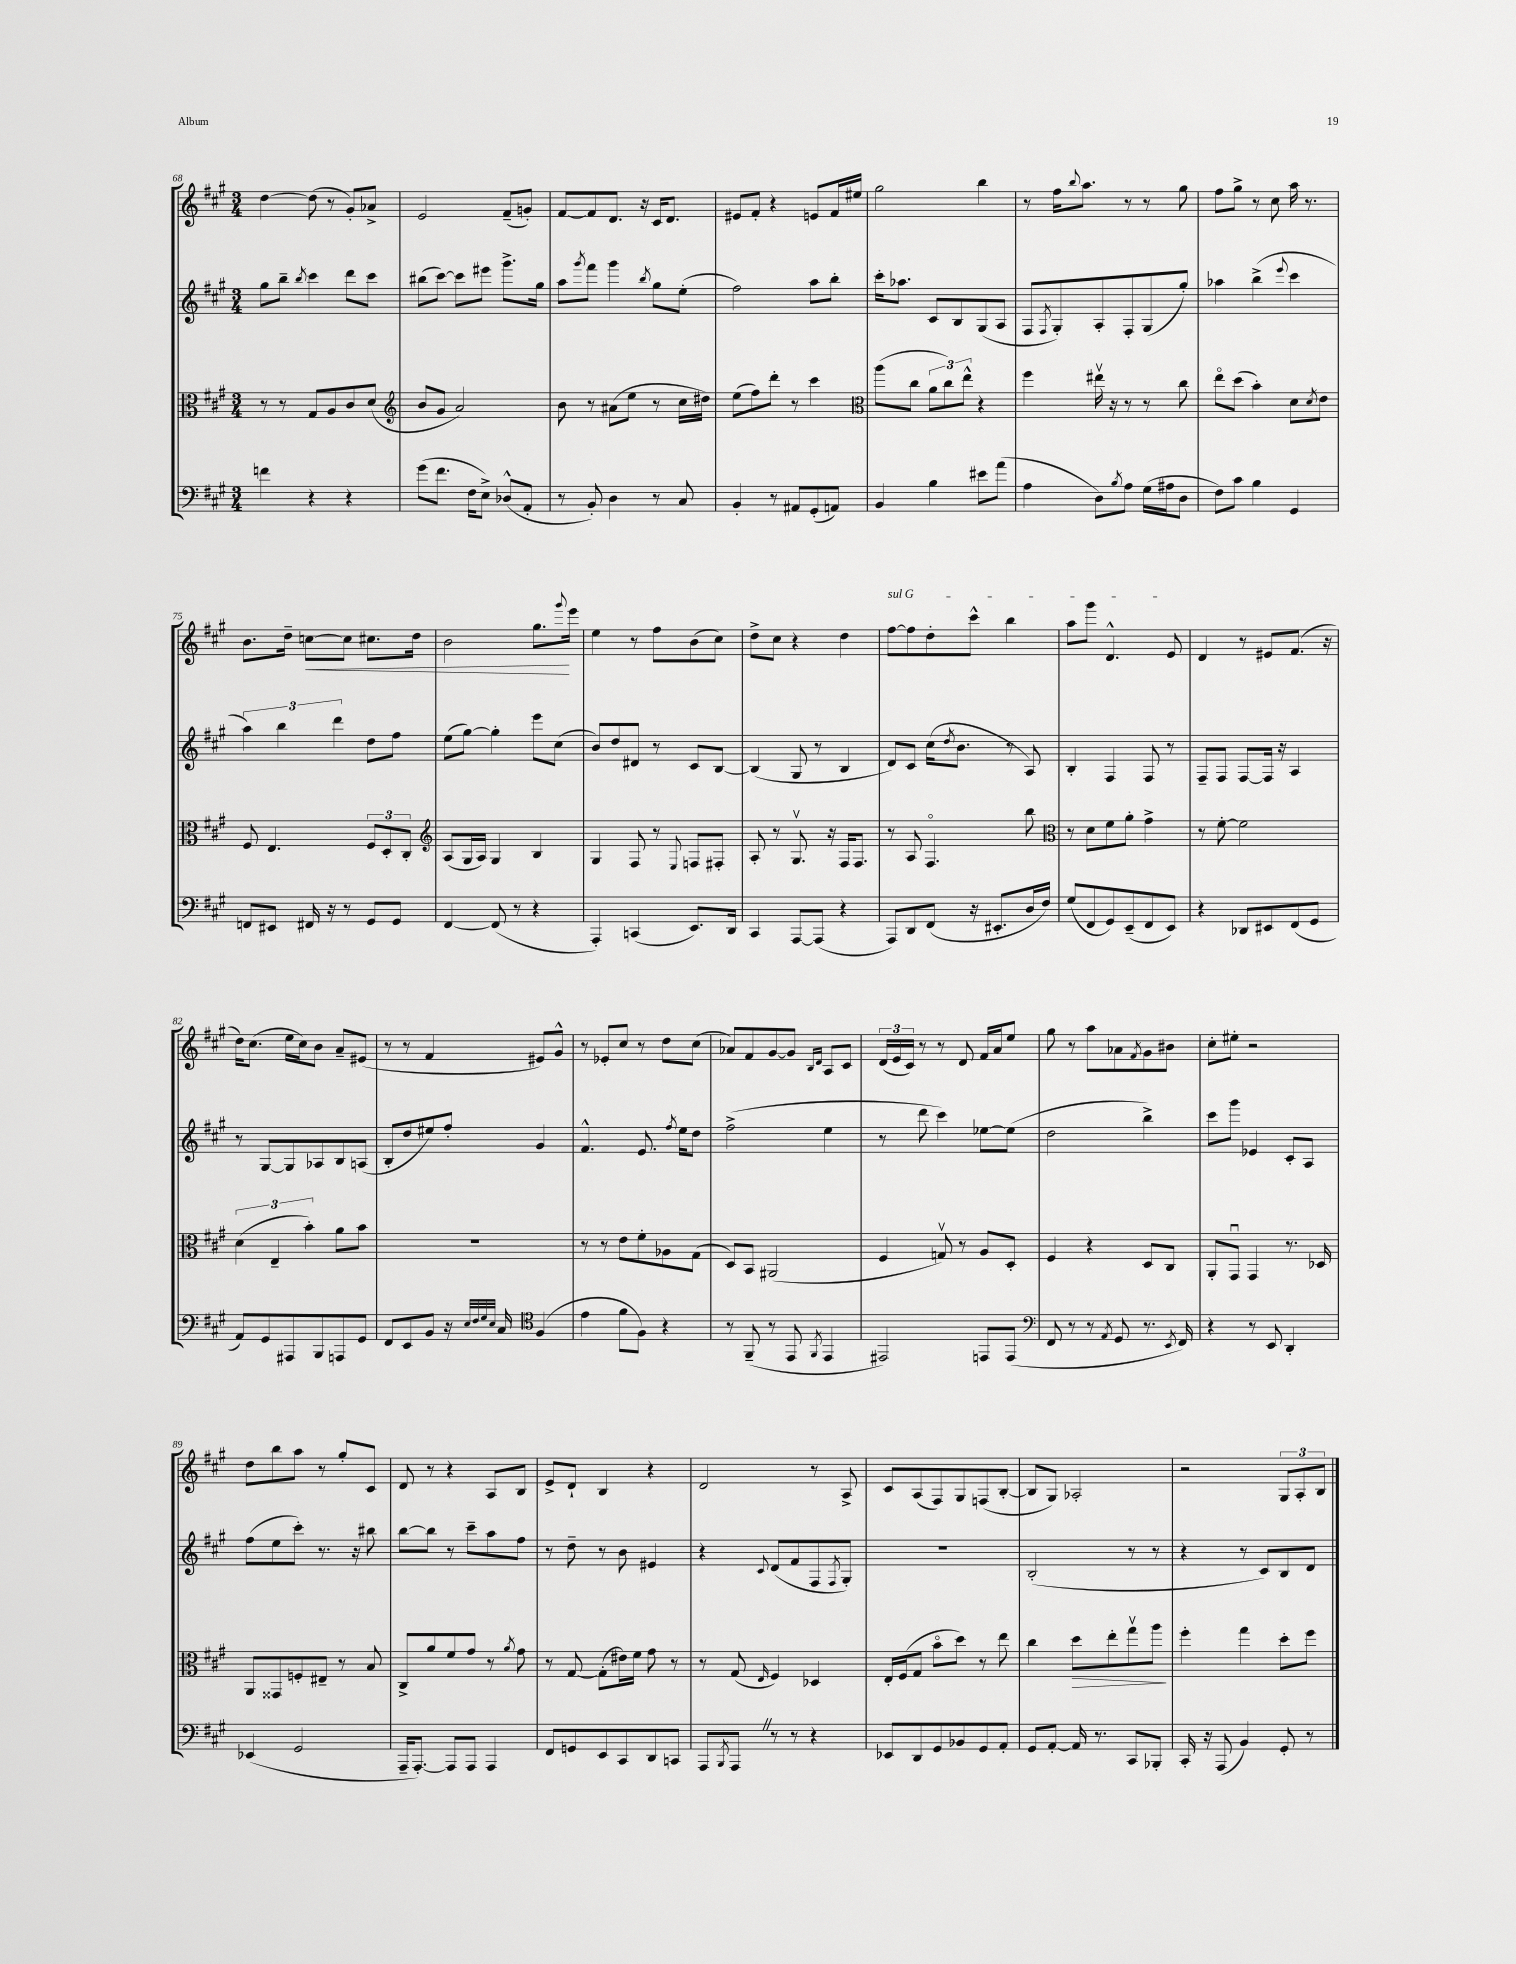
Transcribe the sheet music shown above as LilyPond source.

<<
\new StaffGroup <<
\new Staff = "s0" {
    \clef treble \key a \major \numericTimeSignature \time 3/4
    d''4~ d''8( r8 gis'8-.) aes'8-> |
    e'2 fis'8--( g'8-.) |
    fis'8~ fis'8 d'8. r16 cis'16 d'8. |
    eis'8 fis'8-. r4 e'8 fis'16 eis''16 |
    gis''2 b''4 |
    r8 fis''16 \appoggiatura { b''8 } a''8. r8 r8 gis''8 |
    fis''8 gis''8-> r8 cis''8 a''16 r8. |
    b'8. d''16-- c''8~\< c''8 cis''8. d''16 |
    b'2 gis''8.\! \appoggiatura { gis'''8 } e'''16 |
    e''4 r8 fis''8 b'8( cis''8) |
    d''8-> cis''8 r4 d''4 |
    \once \override TextSpanner.bound-details.left.text = \markup { \italic "sul G" } fis''8~\startTextSpan fis''8 d''8-. cis'''8-^ b''4 |
    a''8 gis'''8 d'4.-^ e'8\stopTextSpan |
    d'4 r8 eis'8 fis'8.( r16 |
    d''16) cis''8.( e''16 cis''16) b'8 a'8-- eis'8( |
    r8 r8 fis'4 eis'8) gis'8-^ |
    r8 ees'8-. cis''8 r8 d''8 cis''8( |
    aes'8) fis'8 gis'8~ gis'8 \grace { b16 d'16 } a8 cis'8 |
    \tuplet 3/2 { d'16( e'16 cis'16) } r8 r8 d'8 fis'16 a'16 e''8 |
    gis''8 r8 a''8 aes'8 \acciaccatura { fis'8 } gis'8 bis'8 |
    cis''8-. eis''8-. r2 |
    d''8 b''8 a''8 r8 gis''8-. cis'8 |
    d'8 r8 r4 a8 b8 |
    e'8-> d'8-! b4 r4 |
    d'2 r8 a8-> |
    cis'8 a8( fis8) gis8 f8( b8~-. |
    b8 gis8) aes2-. |
    r2 \tuplet 3/2 { gis8 a8-. b8 } \bar "|." |
}
\new Staff = "s1" {
    \clef treble \key a \major \numericTimeSignature \time 3/4
    gis''8 b''8-- \acciaccatura { b''8 } cis'''4 d'''8 cis'''8 |
    bis''8( cis'''8~) cis'''8 eis'''8 gis'''8.-> gis''16 |
    a''8 \acciaccatura { gis'''8 } fis'''8 gis'''4 \acciaccatura { b''8 } gis''8 e''8-.( |
    fis''2) a''8 b''8-. |
    cis'''16-. aes''8. cis'8 b8 gis8( a8 |
    fis8 \acciaccatura { fis8 } gis8-.) a8-. fis8-. gis8( gis''8-.) |
    aes''4 b''4->( \appoggiatura { e'''8 } cis'''4 |
    \tuplet 3/2 { a''4) b''4 d'''4 } d''8 fis''8 |
    e''8( gis''8~) gis''4-. e'''8 cis''8( |
    b'8) d''8 dis'8 r8 cis'8 b8~ |
    b4( gis8 r8 b4 |
    d'8) cis'8 cis''16( \acciaccatura { d''8 } b'8. r8 a8) |
    b4-. fis4 fis8 r8 |
    fis8-- fis8 fis8~ fis16 r16 a4 |
    r8 gis8~ gis8 aes8 b8 a8( |
    b8-. d''8 eis''8) fis''8-. gis'4 |
    fis'4.-^ e'8. \acciaccatura { fis''8 } e''16 d''8 |
    fis''2->( e''4 |
    r8 d'''8 cis'''4) ees''8~ ees''8( |
    d''2 b''4->) |
    cis'''8 gis'''8 ees'4 cis'8-. a8 |
    fis''8( e''8 cis'''8-.) r8. r16 bis''8 |
    b''8~ b''8 r8 cis'''8-- a''8 fis''8 |
    r8 d''8-- r8 b'8 eis'4 |
    r4 \appoggiatura { cis'8 } d'8( fis'8 fis8 \acciaccatura { fis8 } gis8-.) |
    R2. |
    b2-.( r8 r8 |
    r4 r8 cis'8) b8 d'8 \bar "|." |
}
\new Staff = "s2" {
    \clef alto \key a \major \numericTimeSignature \time 3/4
    r8 r8 gis8 a8 cis'8 d'8( |
    \clef treble b'8 gis'8 a'2) |
    b'8 r8 ais'8( e''8 r8 cis''16 dis''16) |
    e''8( fis''8) d'''8-. r8 cis'''4 |
    \clef alto a''8( cis''8 \tuplet 3/2 { a'8 cis''8) e''8-^ } r4 |
    fis''4 eis''16\upbow r16 r8 r8 cis''8 |
    e''8\flageolet d''8( b'4-.) d'8 \acciaccatura { d'8 } e'8 |
    fis8 e4. \tuplet 3/2 { fis8 d8-. cis8-. } |
    \clef treble a8( gis16 a16) gis4 b4 |
    gis4 fis8 r8 \appoggiatura { e8 } f8 fis8-. |
    a8-. r8 gis8.\upbow r16 fis16 fis8. |
    r8 a8 fis4.\flageolet b''8 |
    \clef alto r8 d'8 fis'8 a'8-. gis'4-> |
    r8 fis'8~-. fis'2 |
    \tuplet 3/2 { d'4( e4-- b'4-.) } a'8 b'8 |
    R2. |
    r8 r8 e'8 fis'8-. aes8 gis8( |
    d8) b,8 ais,2( |
    fis4 g8\upbow) r8 a8 d8-. |
    fis4 r4 d8 cis8 |
    a,8-. gis,8\downbow gis,4 r8. des16 |
    a,8 gisis,8 f8-. eis8-- r8 b8 |
    cis8-> a'8 fis'8 gis'8 r8 \acciaccatura { a'8 } gis'8 |
    r8 gis8~ gis8-.( eis'16) fis'16 gis'8 r8 |
    r8 gis8( \grace { e16 } fis4) des4 |
    e16-. fis16( gis8 b'8\flageolet d''8) r8 e''8 |
    cis''4 d''8\> e''8-. gis''8\upbow a''8\! |
    fis''4-. gis''4 d''8-. fis''8 \bar "|." |
}
\new Staff = "s3" {
    \clef bass \key a \major \numericTimeSignature \time 3/4
    f'4 r4 r4 |
    gis'8( fis'8. fis16 e8->) des8-^( a,8-. |
    r8 b,8-.) d4 r8 cis8 |
    b,4-. r8 ais,8 gis,8-.( a,8) |
    b,4 b4 eis'8 a'8( |
    a4 d8) \acciaccatura { b8 } a8 gis16( ais16 d8 |
    fis8) cis'8 b4 gis,4 |
    f,8 eis,8 fis,16 r16 r8 gis,8 gis,8 |
    fis,4~ fis,8( r8 r4 |
    a,,4-.) c,4( e,8.) d,16 |
    cis,4 a,,8~ a,,8( r4 |
    a,,8) d,8 fis,8( r16 eis,8.-. d16 fis16) |
    gis8( fis,8 gis,8) e,8--( fis,8 e,8) |
    r4 des,8 eis,8 fis,8( gis,8 |
    a,8) gis,8 ais,,8 b,,8 a,,8 gis,8 |
    fis,8 e,8 b,8 r16 \grace { e32 fis32 gis32 e32 } cis16 \clef tenor fis4( |
    e'4 fis'8 fis8) r4 |
    r8 fis,8--( r8 e,8 \acciaccatura { fis,8 } e,4 |
    eis,2) e,8 e,8( |
    \clef bass fis,8 r8 r8 \acciaccatura { a,8 } gis,8 r8. \acciaccatura { e,8 } fis,16) |
    r4 r8 e,8 d,4-. |
    ees,4( gis,2 |
    a,,16-- a,,8.~-.) a,,8 a,,8 a,,4 |
    fis,8 g,8 e,8 cis,8 d,8 c,8 |
    a,,8 \acciaccatura { b,,8 } a,,8 \once \override BreathingSign.text = \markup { \musicglyph "scripts.caesura.straight" } \breathe r8 r8 r4 |
    ees,8 d,8 gis,8 bes,8 gis,8 a,8-. |
    gis,8 a,8~-. a,16 r8. cis,8 bes,,8-. |
    cis,16-. r16 a,,8( b,4) gis,8-. r8 \bar "|." |
}
>>
>>
\layout { \context { \Score currentBarNumber = #68 } }
